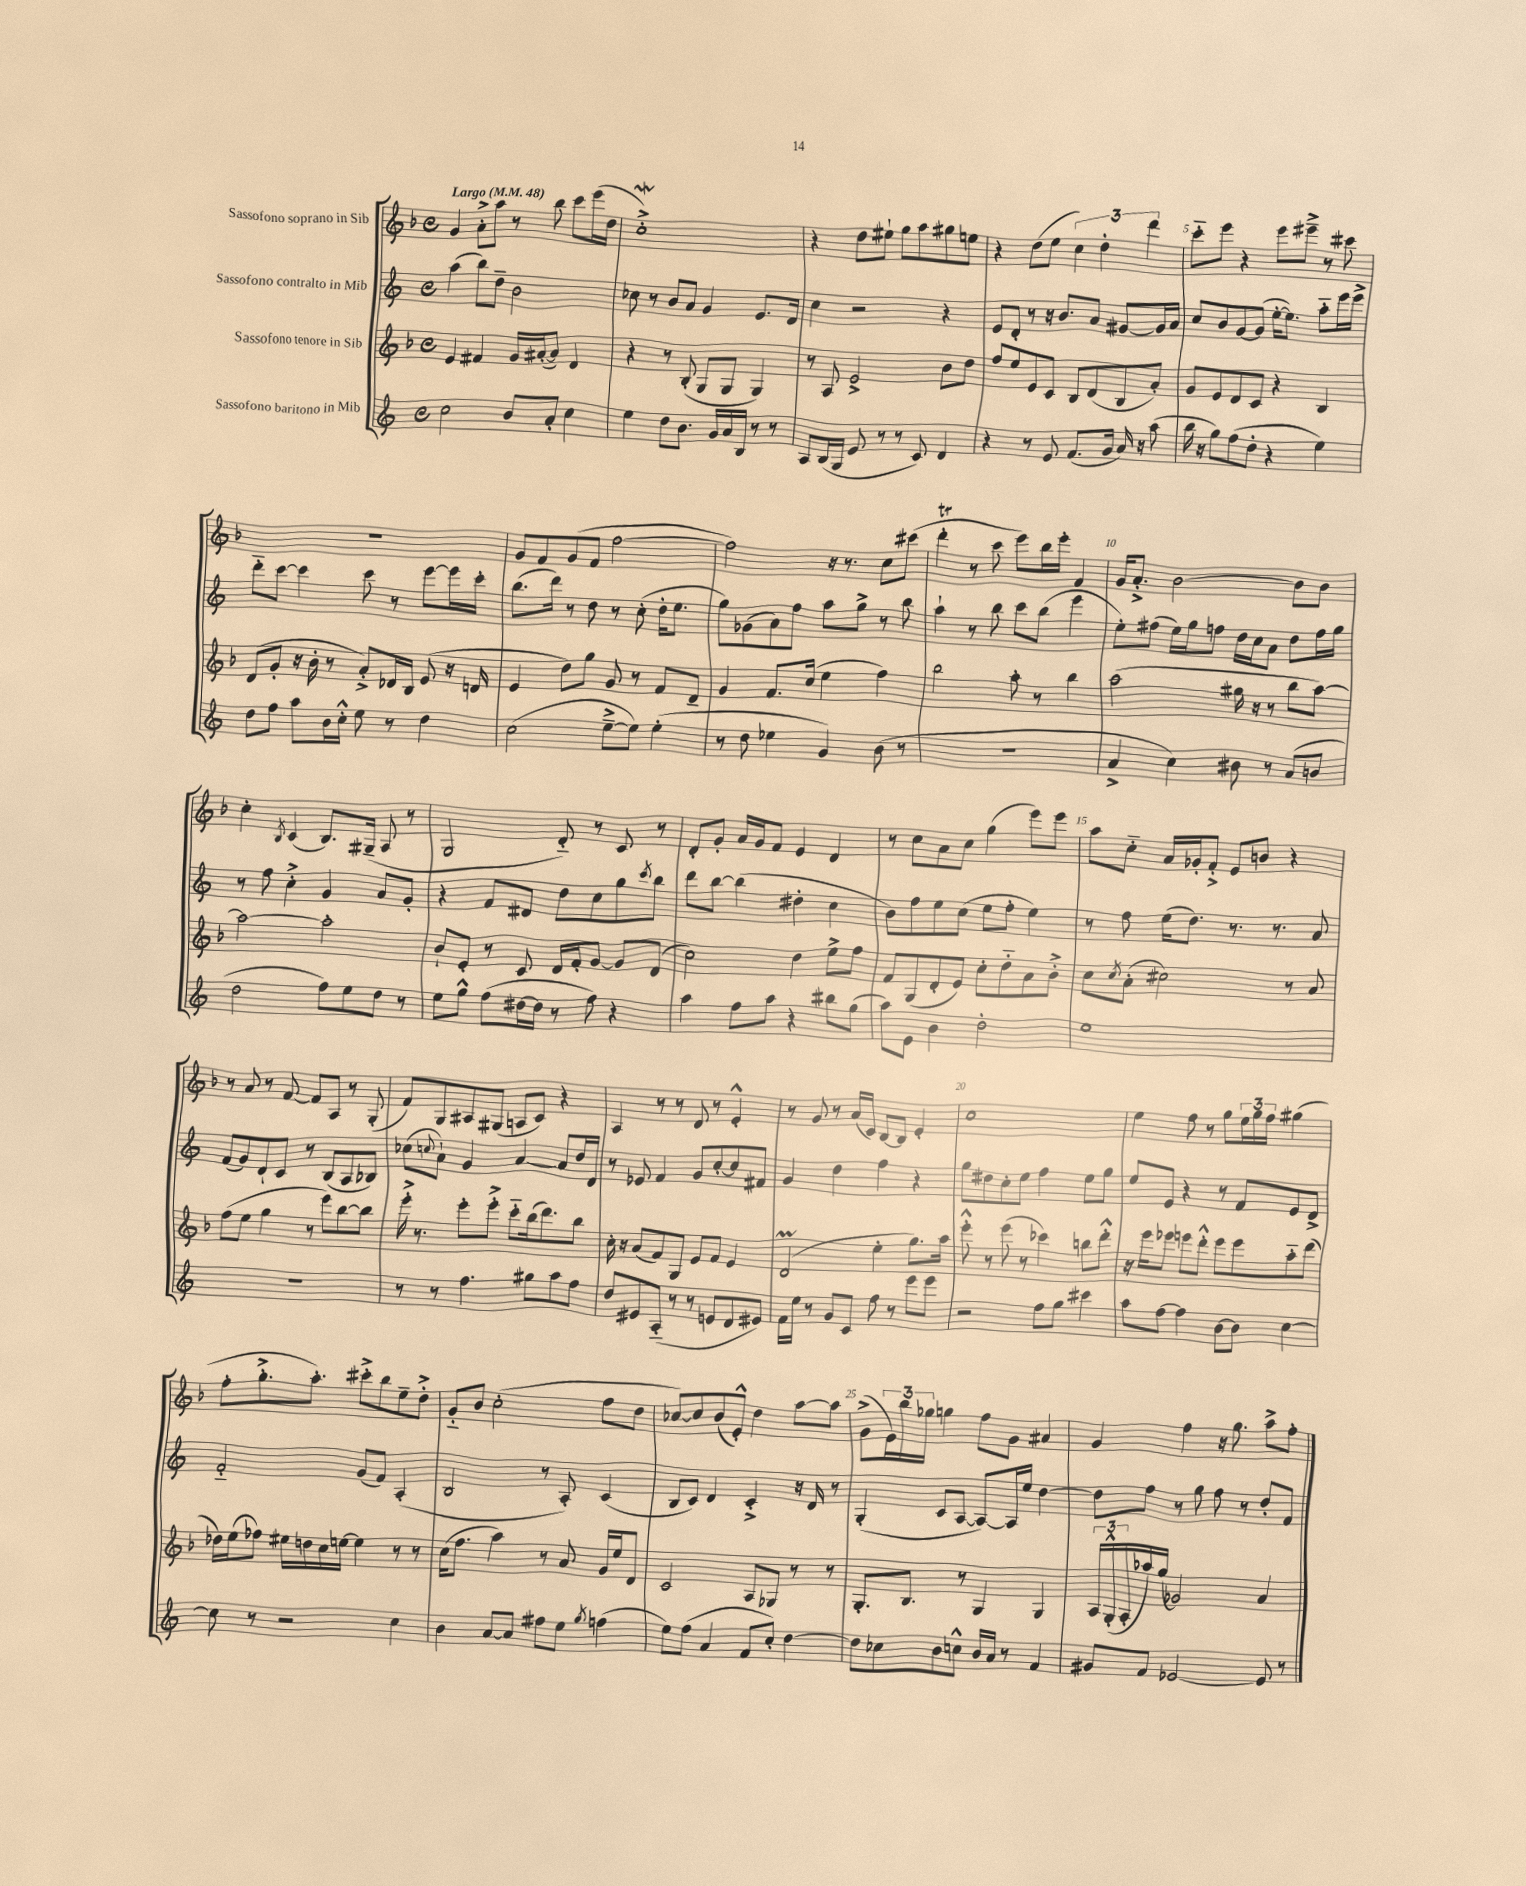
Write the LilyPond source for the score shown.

<<
\new StaffGroup <<
\new Staff = "s0" \with { instrumentName = "Sassofono soprano in Sib" } {
    \clef treble \key f \major \defaultTimeSignature \time 4/4 \tempo "Largo" 4 = 48
    g'4 a'8-.-> a''8 r8 bes''8 c'''8 e'''16( d''16 |
    c''1-.->\mordent) |
    r4 d''8 eis''8-! g''8 a''8 gis''8 e''8 |
    r4 d''8( e''8 \tuplet 3/2 { c''4) d''4-. d'''4 } |
    c'''8-_ e'''8 r4 e'''8 eis'''8---> r8 cis'''8 |
    R1 |
    g'8 f'8 g'8( f'8 f''2~ |
    f''2) r16 r8. c''8 cis'''8( |
    d'''4-.\trill r8 c'''8 e'''8) bes''16 e'''16-. f'4 |
    g'16 a'8.-.-> bes'2~ bes'8 bes'8 |
    c''4-. \acciaccatura { bes8 } c'4( bes8.) gis16--( a8 r8 |
    g2 d'8-_) r8 c'8 r8 |
    d'8-. g'8-. a'16 g'16 f'8 e'4 d'4 |
    r8 c''8 a'8 c''8 g''4( e'''8) e'''8 |
    a''8 c''8-_ a'16 ges'16-. f'8-.-> e'8 b'8 r4 |
    r8 a'8 r8 f'8~ f'8 a8 r8 g8-.( |
    f'8) g8 ais8 gis8( a8 c'8) r4 |
    a4 r8 r8 d'8 r8 e'4-.-^ |
    r8 g'8 r8 a'16( c'16) bes8~ bes8 e'4-. |
    c''1 |
    e''4 f''8 r8 g''8 \tuplet 3/2 { e''16 g''16 f''16 } gis''4( |
    f''8-. g''8.-.-> a''8.-.) cis'''8-.-> bes''8 e''8-- d''8-.-> |
    g'8-_ bes'8 c''2-.( f''8 d''8 |
    ces''8~) ces''8 bes'8( e'8-.-^) d''4 a''8~ a''8 |
    g'8->( \tuplet 3/2 { e'16) bes''16 ges''16 } g''4 f''8 g'8 ais'4 |
    g'4 f''4 r16 g''8. a''8-> f''8-. \bar "|." |
}
\new Staff = "s1" \with { instrumentName = "Sassofono contralto in Mib" } {
    \clef treble \key c \major \defaultTimeSignature \time 4/4
    a''4( b''8) d''8-- b'2 |
    ces''8 r8 b'8 a'8 g'4 e'8. d'16 |
    c''4 r2 r4 |
    e'8 d'8-. r8 r16 b'8. a'8 gis'8~ gis'16 a'16 |
    c''8 b'8 g'8~ g'8( e''16~-. e''8.) a''8-_ e'''16 e'''16-> |
    d'''8-_ c'''8~ c'''4 c'''8 r8 e'''8~ e'''16 c'''16-. |
    b''8.( d'''16) r8 d''8 r8 c''8-.( d''16-. e''8. |
    g''8) ges'8( a'8) f''8 a''8 g''8-> r8 b''8 |
    a''4-! r8 b''8 c'''8 b''8( e'''4 |
    e''8-.) fis''8( e''16) g''16 f''8 d''16 c''16 a'8 d''8 f''16 g''16 |
    r8 f''8 c''4-.-> g'4 a'8 g'8-. |
    r4 f'8 dis'8 d''8 c''8 g''8 \acciaccatura { c'''8 } b''8 |
    d'''8 b''8~ b''4( dis''4-. c''4 |
    b'8) f''8 e''8 c''8( e''8 f''8-. e''4) |
    r8 f''8 e''16( d''8.) r8. r8. a'8 |
    f'8( g'8) d'8-! c'8 r8 b8( a8 bes8) |
    ces''8( \appoggiatura { c''8 } a'8-!) g'4 a'4~ a'8 d''16 d'16 |
    r8 ees'8 f'4 g'8 c''8~-. c''8 fis'8 |
    g'4 d''4 f''4 r4 |
    g''8 dis''8 c''8-. e''8 f''4 e''8 g''8 |
    e''8 e'8 r4 r8 f'8 e'8 d'8-> |
    f'2-_ g'8( f'8) a4-.( |
    b2 r8 a8-.) c'4( |
    b8 c'8) d'4 c'4-.-> r16 d'16 r8 |
    g4-.( c'8 a8~ a8~) a16 e''16 d''4~ |
    d''8 f''8 r8 g''8 f''8 r8 d''8-. f'8 \bar "|." |
}
\new Staff = "s2" \with { instrumentName = "Sassofono tenore in Sib" } {
    \clef treble \key f \major \defaultTimeSignature \time 4/4
    e'4 fis'4 g'16 ais'16~-.( ais'8) d'4 |
    r4 r8 bes8-.( g8 g8 g4) |
    r8 a8 e'2-> bes'8 d''8 |
    f''8 e''8 e'8 c'8 bes8 d'8( bes8 a'8-.) |
    g'8 e'8 d'8 c'8 r4 bes4 |
    d'8( g'8-. r16 bes'16-. r8 a'8-.->) des'16 bes16 e'8( r16 d'16 |
    e'4 d''8) g''8 g'8 r8 f'8 d'8-- |
    g'4 f'8. c''16( e''4 f''4) |
    bes''2 a''8-. r8 bes''4 |
    a''2( gis''16 r16 r8 bes''8 a''8~) |
    a''2~ a''2-. |
    bes'8-! e'8-. r8 c'8 d'16 f'16-. g'8~ g'8 d'8( |
    c''2) d''4 e''8-> f''8 |
    f'8 g8( d'8-. e'8) c''8-. d''8-_ a'8 bes'8-.-> |
    c''8 \acciaccatura { c''8 } a'8-.( cis''2) r8 a'8 |
    f''8( e''8 g''4 r8 e'''8) bes''8~ bes''8 |
    e'''16-.-> r8. e'''8-. e'''8-.-> c'''8-_ bes''16( d'''8.) bes''8 |
    c''16-. r16 a'8( f'8) g8 e'8 f'8 e'4 |
    d'2\prall( e''4-. g''8.) a''16 |
    e'''8-.-^ r8 e'''8( r8 ces'''4) b''8 d'''8-.-^ |
    r16 e'''16 ees'''8 e'''8 d'''8-.-^ e'''8 e'''8 a''8-_ d'''8( |
    des''16) e''16( fes''8) eis''16 d''16 c''16 e''16~ e''4 r8 r8 |
    c''16( f''8. a''4) r8 a'8 g'16 e''16 d'8 |
    c'2 a8 ges8 r8 r8 |
    g8.-. bes8. r8 g4 g4 |
    \tuplet 3/2 { a16 g16-.-^( a16-. } aes''16) g''16( ges'2) a'4 \bar "|." |
}
\new Staff = "s3" \with { instrumentName = "Sassofono baritono in Mib" } {
    \clef treble \key c \major \defaultTimeSignature \time 4/4
    c''2 b'8 a'8-. c''4 |
    e''4 d''8 b'8. g'16 a'16 b16 r8 r8 |
    a8 b16( g16 e'8 r8 r8 c'8) d'4 |
    r4 r8 e'8 f'8.( g'16 a'16) r16 a''8( |
    b''16 r16 g''8) f''8( d''8-. r4 e''4) |
    d''8 f''8 a''8 b'16 c''16-.-^ e''8 r8 d''4 |
    c''2( e''8~---> e''8) e''4-.( |
    r8 d''8 ees''4 g'4) b'8( r8 |
    r1 |
    a'4-> c''4) bis'8 r8 a'8( b'8 |
    d''2 f''8) e''8 d''8 r8 |
    e''8 g''8-^ f''8( dis''16~ dis''16 r8 f''8) r4 |
    a''4 f''8 a''8 r4 bis''8 g''8( |
    a''8) e'8 b'4 d''2-. |
    e''1 |
    R1 |
    r8 r8 f''4. gis''8 a''8 f''8 |
    d''8 eis'8 a8-_( r8 r8 e'8 d'8 eis'8) |
    f'16 e''16 r8 g'8 c'8 f''8 r8 e'''8 e'''8 |
    r2 f''8 g''8 cis'''4 |
    a''8 f''8~ f''4 b'8~ b'8 c''4~ |
    c''8 r8 r2 c''4 |
    b'4 a'8~ a'8 fis''8 e''8 \acciaccatura { g''8 } f''4( |
    e''8) f''8( a'4 f'8 c''8-.) d''4~ |
    d''8 ces''8 b'8 c''8-^ b'16 a'16 r8 f'4 |
    gis'8 f'8 ees'2~ ees'8 r8 \bar "|." |
}
>>
>>
\layout { \context { \Score \override BarNumber.break-visibility = ##(#f #t #t) barNumberVisibility = #(every-nth-bar-number-visible 5) } }
